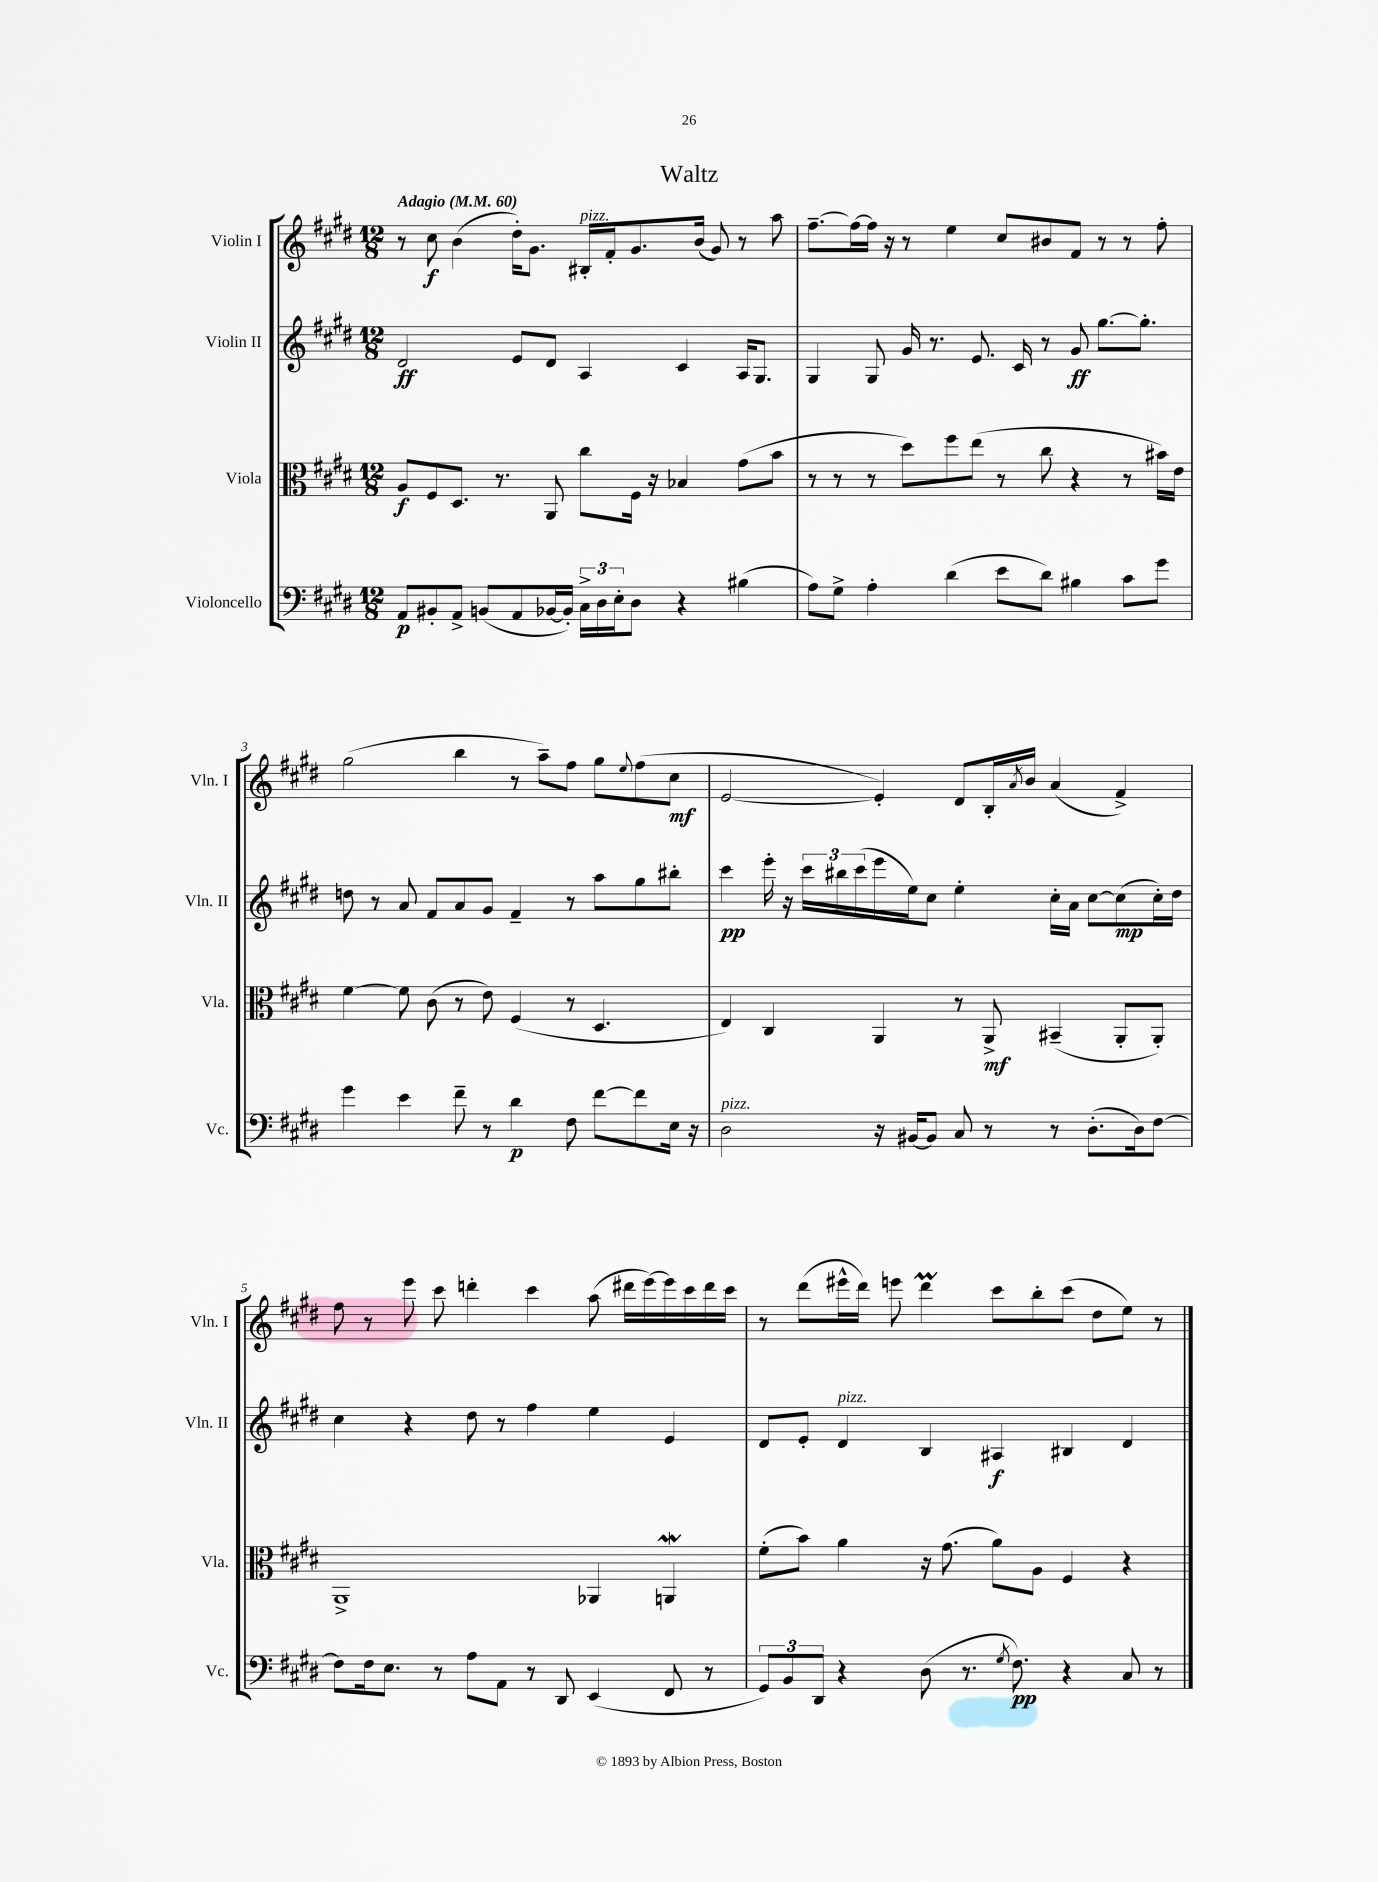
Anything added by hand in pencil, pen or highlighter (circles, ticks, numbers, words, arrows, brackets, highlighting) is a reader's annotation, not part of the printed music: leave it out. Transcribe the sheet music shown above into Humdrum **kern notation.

**kern	**kern	**kern	**kern
*staff4	*staff3	*staff2	*staff1
*clefF4	*clefC3	*clefG2	*clefG2
*k[f#c#g#d#]	*k[f#c#g#d#]	*k[f#c#g#d#]	*k[f#c#g#d#]
*M12/8	*M12/8	*M12/8	*M12/8
*MM60	*MM60	*MM60	*MM60
8AA	8A	2d#	8r
8BB#'	8F#	.	8cc#
8AA^	8.D#	.	(4b
(8BB	.	.	.
.	8.r	.	.
8AA	.	8e	16dd#')
.	.	.	8.g#
[16BB-	8AA	8d#	.
16BB-'])	.	.	.
24C#^	8cc#	4A	16B#'
24D#	.	.	.
.	.	.	16f#'
24E'	.	.	.
8D#	16F#	.	8.g#
.	16r	.	.
4r	4B-	4c#	.
.	.	.	(16b
.	.	.	8g#)
(4B#	(8g#	16A	8r
.	.	8.G#	.
.	8b	.	8aa
=	=	=	=
8A)	8r	4G#	[8.ff#~
8G#^	8r	.	.
.	.	.	16ff#_
4A'	8r	8G#	16ff#]
.	.	.	16r
.	8dd#)	16g#	8r
.	.	8.r	.
(4d#	8ff#	.	4ee
.	(8ee	8.e	.
8e	8r	.	8cc#
.	.	16c#	.
8d#)	8cc#	8r	8b#
4B#	4r	8g#	8f#
.	.	[8.gg#	8r
8c#	8r	.	8r
.	.	8.gg#']	.
8g#	16b#)	.	8ff#'
.	16e	.	.
=	=	=	=
4g#	[4f#	8dd	(2gg#
.	.	8r	.
4e	8f#]	8a	.
.	(8c#	8f#	.
8f#~	8r	8a	4bb
8r	8e)	8g#	.
4d#	(4F#	4f#~	8r
.	.	.	8aa~)
8F#	8r	8r	8ff#
[8f#	4.D#	8aa	8gg#
.	.	.	8qqee
8f#]	.	8gg#	(8ff#
16E	.	8bb#'	8cc#
16r	.	.	.
=	=	=	=
2D#	4E)	4ccc#	[2e
.	4C#	16eee'	.
.	.	16r	.
.	.	24ccc#	.
.	.	24bb#	.
.	.	(24ccc#	.
16r	4AA	16eee	4e'])
[16BB#	.	16ee)	.
8BB#]	.	8cc#	.
8C#	8r	4ee'	8d#
8r	8AA^	.	16B'
.	.	.	8qa
.	.	.	16b
8r	(4BB#~	16cc#'	(4a
.	.	16a	.
(8.D#'	.	[8cc#	.
.	8AA'	(8cc#]	4f#^)
16D#)	.	.	.
[8F#	8AA')	16cc#')	.
.	.	16dd#	.
=	=	=	=
8F#]	1AA^	4cc#	8ff#
16F#	.	.	8r
8.E	.	.	.
.	.	4r	8eee
8r	.	.	8ccc#
8A	.	8dd#	4ddd'
8AA	.	8r	.
8r	.	4ff#	4ccc#
8DD#	.	.	.
(4EE	4AA-	4ee	(8aa
.	.	.	16ddd#
.	.	.	[16eee)
8FF#	4AA	4e	16eee]
.	.	.	16ccc#
8r	.	.	16ddd#
.	.	.	16ccc#
=	=	=	=
12GG#)	(8f#'	8d#	8r
12BB	.	.	.
.	8b)	8e'	(8ddd#
12DD#	.	.	.
4r	4a	4d#	16eee#^^
.	.	.	16ddd#)
.	.	.	8eee
(8D#	16r	4B	4ddd#
.	(8.g#	.	.
8.r	.	.	.
.	8a)	4A#	8ccc#
8qG#	.	.	.
8.F#)	.	.	.
.	8A	.	8bb'
4r	4F#	4B#	(8ccc#
.	.	.	8dd#
8C#	4r	4d#	8ee)
8r	.	.	8r
==	==	==	==
*-	*-	*-	*-
